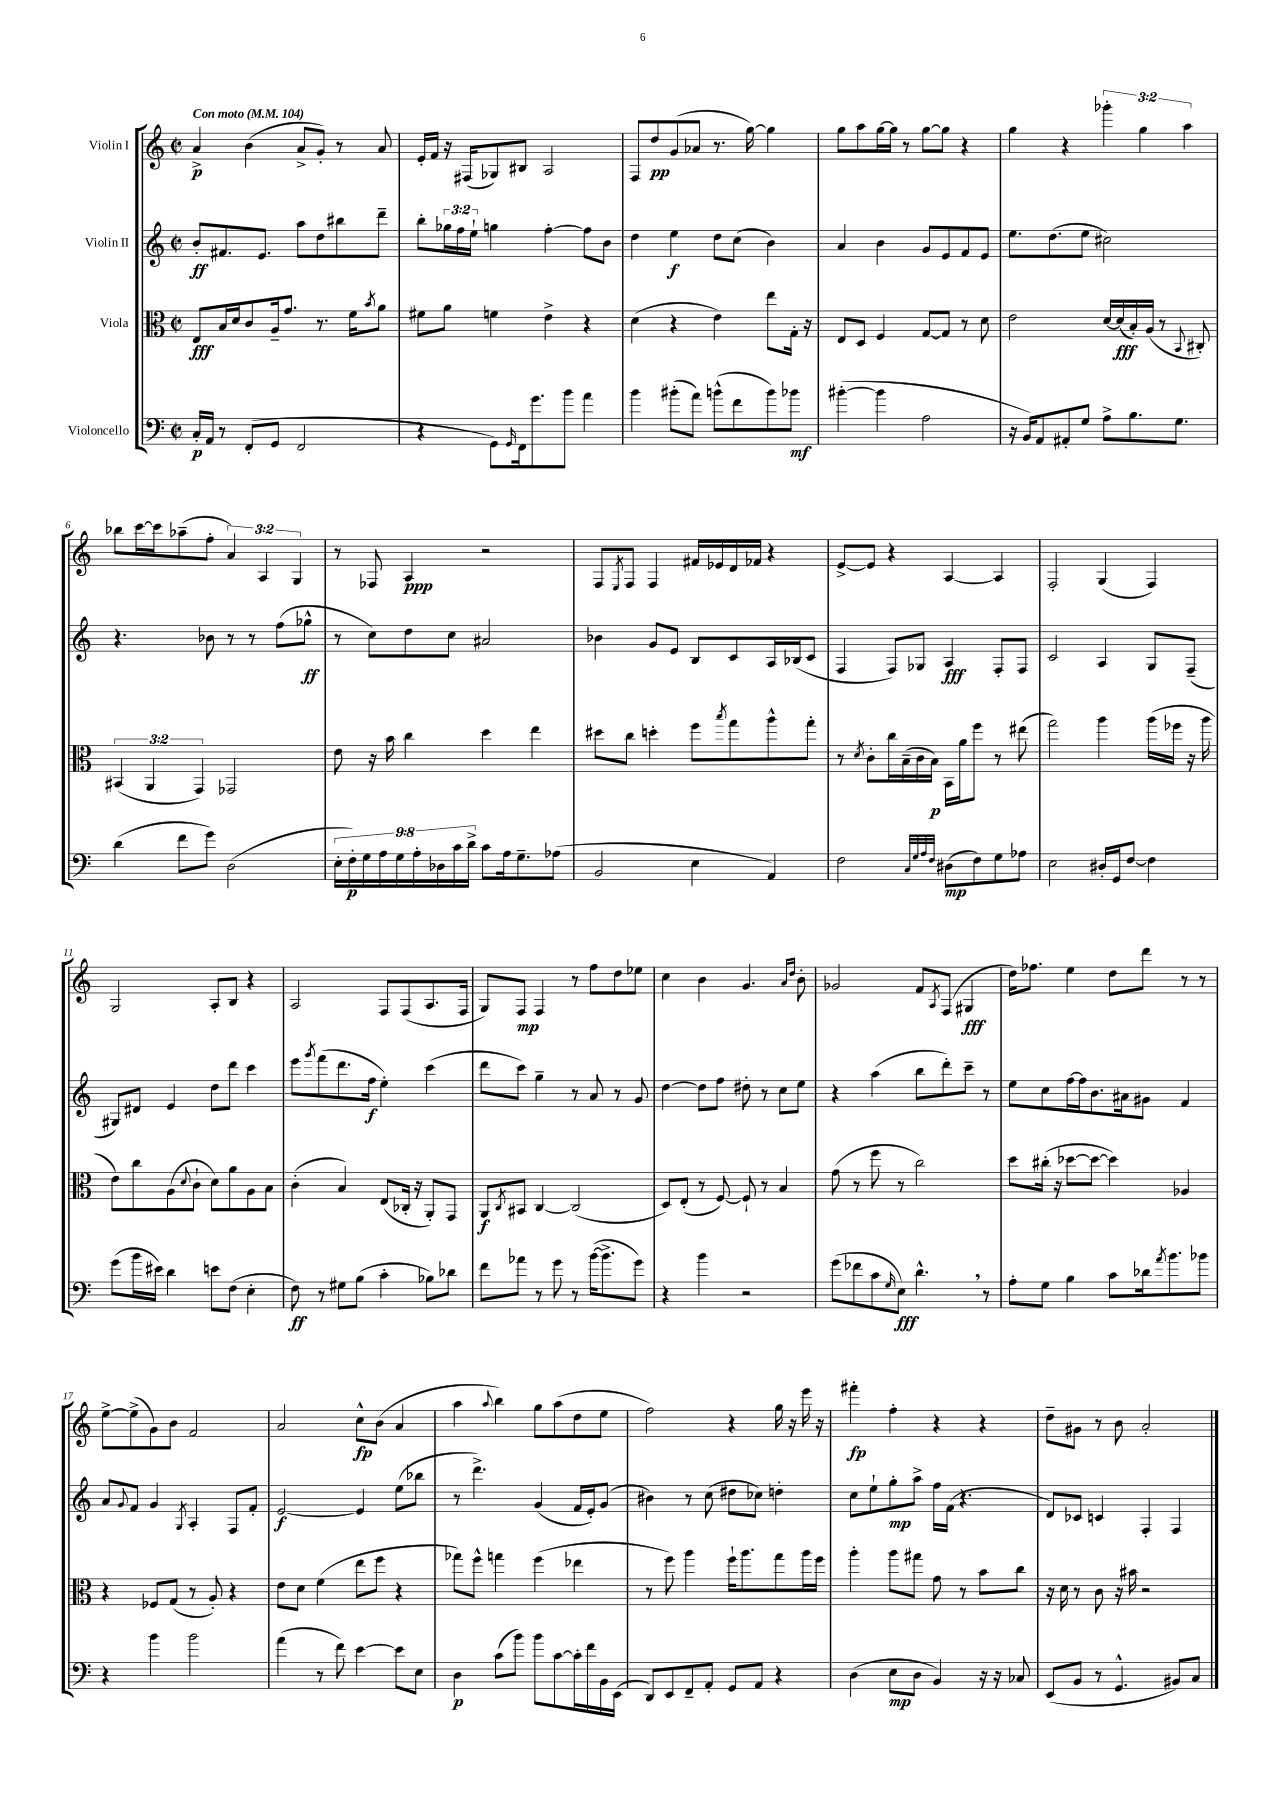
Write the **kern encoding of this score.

**kern	**kern	**kern	**kern
*staff4	*staff3	*staff2	*staff1
*clefF4	*clefC3	*clefG2	*clefG2
*k[]	*k[]	*k[]	*k[]
*M2/2	*M2/2	*M2/2	*M2/2
*met(c|)	*met(c|)	*met(c|)	*met(c|)
*MM104	*MM104	*MM104	*MM104
16C'	8E	8b'	4a^
16AA	.	.	.
8r	16B	8.f#	.
.	16d	.	.
(8FF'	8c	.	(4b
.	.	8.e	.
8GG	16A~	.	.
.	8.g	.	.
2FF	.	8aa	8a^
.	8.r	8dd	8g')
.	.	8bb#	8r
.	16f	.	.
.	8qb	.	.
.	8a	8ddd~	8a
=	=	=	=
4r	8f#	8bb'	16e'
.	.	.	16f
.	8a	24gg-	16r
.	.	24ff	.
.	.	.	(16F#
.	.	24ee`	.
8GG)	4f	4gg	8G-)
16qqGG	.	.	.
16FF	.	.	8B#
8.g	.	.	.
.	4e^	[4ff'	2A
8b	.	.	.
4a	4r	8ff]	.
.	.	8b	.
=	=	=	=
4b	(4d	4dd	8F
.	.	.	8dd
(8b#'	4r	4ee	(8g
8a)	.	.	8a-
(8b^^	4e)	8dd	8.r
8f	.	(8cc	.
.	.	.	[16gg)
8b)	8ee	4b)	4gg]
8b-	16G'	.	.
.	16r	.	.
=	=	=	=
([4b#'	8E	4a	8gg
.	8D	.	8aa
4b#]	4F	4b	[16gg
.	.	.	16gg]
.	.	.	8r
2A	[8G	8g	[8gg
.	8G]	8e	8gg]
.	8r	8f	4r
.	8d	8e	.
=	=	=	=
16r	2e	8.ee	4gg
16BB)	.	.	.
8AA	.	.	.
.	.	(8.dd	.
8AA#'	.	.	4r
8G	.	8ee	.
8A^	[16d	2cc#)	6ggg-'
.	(16d]	.	.
8.B	16B')	.	.
.	.	.	6gg
.	(16A	.	.
.	8r	.	.
8.G	.	.	.
.	.	.	6aa
.	8qqBB	.	.
.	8C#')	.	.
=	=	=	=
(4d	(6BB#	4.r	8bb-
.	.	.	[16ccc
.	6AA	.	.
.	.	.	16ccc]
8f	.	.	(8aa-~
.	6GG)	.	.
8g)	.	8b-	8ff'
(2D	2GG-	8r	6a)
.	.	8r	.
.	.	.	6A
.	.	(8ff	.
.	.	.	6G
.	.	8gg-^^	.
=	=	=	=
18E'	8e	8r	8r
18F')	.	.	.
18G	.	.	.
.	16r	8cc)	8F-
18A	.	.	.
.	16b	.	.
18G	.	.	.
.	4cc	8dd	4A
18A'	.	.	.
18D-	.	.	.
.	.	8cc	.
18c	.	.	.
18d^	.	.	.
8c	4dd	2a#	2r
16A	.	.	.
8.G~	.	.	.
.	4ee	.	.
(8A-	.	.	.
=	=	=	=
2BB	8dd#	4b-	8F
.	.	.	8qE
.	8cc	.	8F
.	4dd'	8g	4F
.	.	8e	.
4E	8ff	8B	16f#
.	.	.	16e-
.	8qbb	.	.
.	8gg	8c	16d
.	.	.	16f-
4AA)	8aa^^	16A	4r
.	.	(16B-	.
.	8gg'	8c	.
=	=	=	=
2F	8r	4F	[8e^
.	8qd	.	.
.	8c'	.	8e]
.	16cc	8F)	4r
.	(16B~	.	.
.	16c	8G-	.
.	16B)	.	.
32qqC	.	.	.
32qqG	.	.	.
32qqA	.	.	.
32qqF	.	.	.
(8D#	16BB	4A	[4A
.	16a	.	.
8F)	8ff	.	.
8G	8r	8F'	4A]
8A-	(8ee#	8F	.
=	=	=	=
2E	2gg)	2c	2F'
16D#'	4aa	4A	(4G
16GG	.	.	.
[8F	.	.	.
4F]	(16aa	8G	4F)
.	16ff-	.	.
.	16r	(8F~	.
.	16aa	.	.
=	=	=	=
(8g	8e)	8G#)	2G
16b	8cc	8d#	.
16e#)	.	.	.
4d	(8A	4e	.
.	8qqd	.	.
.	8c`	.	.
8e	8d)	8dd	8A'
(8F	8a	8ddd	8B
4E'	8A	4ccc	4r
.	8B	.	.
=	=	=	=
8F)	(4c'	8eee	2A
.	.	8qggg	.
8r	.	(8fff	.
8G#	4B)	8.ddd	.
(8B	.	.	.
.	.	16ff	.
4c'	(8E	4ee')	8F
.	16C-'	.	(8F
.	16r	.	.
8B-)	8AA')	(4ccc	8.A
8d-	8GG	.	.
.	.	.	16F
=	=	=	=
8f	8AA	8ddd	8G)
.	8qC	.	.
8a-	8BB#	8ccc)	8F
8r	[4C	4gg~	4F
8g	.	.	.
8r	(2C]	8r	8r
([16b	.	8a	8ff
8.b^]	.	.	.
.	.	8r	8dd
8g)	.	8g	8ee-
=	=	=	=
4r	8D)	[4dd	4cc
.	(8E'	.	.
4b	8r	8dd]	4b
.	[8F)	8ff	.
2r	8F`]	8dd#'	4.g
.	8r	8r	.
.	4B	8cc	.
.	.	.	16qqa
.	.	.	16qqdd
.	.	8ee	8b'
=	=	=	=
(8g	(8g	4r	2g-
8f-	8r	.	.
8c	8ff	(4aa	.
16qqG	.	.	.
8E)	8r	.	.
4.d^^	2cc)	8bb	8f
.	.	.	8qA
.	.	8ddd')	(8F
.	.	8ccc~	4G#
8r	.	8r	.
=	=	=	=
8A'	8dd	8ee	16dd)
.	.	.	8.ff-
8G	(16cc#'	8cc	.
.	16r	.	.
4B	[8dd-	[16ff	4ee
.	.	16ff]	.
.	8dd-_	8.b	.
8c	4dd-])	.	8dd
.	.	16a#	.
16d-	.	8g#	8ddd
8qa	.	.	.
8.b	.	.	.
.	4A-	4f	8r
8b-	.	.	8r
=	=	=	=
4r	4r	8a	[8ee^
.	.	8qqg	.
.	.	8f	(8ee^]
4b	8F-	4g	8g)
.	(8G	.	8b
.	.	8qG	.
2b	8r	4A'	2f
.	8A')	.	.
.	4r	8F	.
.	.	8f'	.
=	=	=	=
(4a	8e	[2e	2a
.	8d	.	.
8r	(4f	.	.
8f)	.	.	.
[4e	8ee	4e]	8cc^^
.	8ff	.	(8b
8e]	4r	(8ee	4a
8E	.	8bb-	.
=	=	=	=
4D	8gg-)	8r	4aa
.	8ff^^	4.ddd^)	.
.	.	.	8qqaa
(8c	4gg	.	4bb)
8b)	.	.	.
8b	(4ff	(4g	8gg
[8c	.	.	(8aa
16c']	4ee-	16f	8dd
16f	.	16e')	.
16BB	.	(8g	8ee
(16EE	.	.	.
=	=	=	=
8DD)	8r	4b#)	2ff)
8EE	8ff)	.	.
8FF~	4aa	8r	.
8AA'	.	(8cc	.
8GG	16ff`	8dd#	4r
.	8.aa	.	.
8AA	.	8cc-)	.
4r	8gg	4dd'	16gg
.	.	.	16r
.	16aa	.	16eee
.	16ff	.	16r
=	=	=	=
(4D	4aa'	8cc	4fff#'
.	.	8ee`	.
8E	8aa	8gg'	4ff'
8D	8gg#	8aa^	.
4BB)	8g	16ff	4r
.	.	(16f	.
.	8r	4.r	.
16r	8b	.	4r
16r	.	.	.
8C-	8cc	.	.
=	=	=	=
(8EE	16r	8d)	8dd~
.	16d	.	.
8BB	8r	8c-	8g#
8r	8c	4c	8r
4.GG^^	16r	.	8b
.	16b#	.	.
.	2r	4F'	2a'
8BB#)	.	4F	.
8C	.	.	.
==	==	==	==
*-	*-	*-	*-
